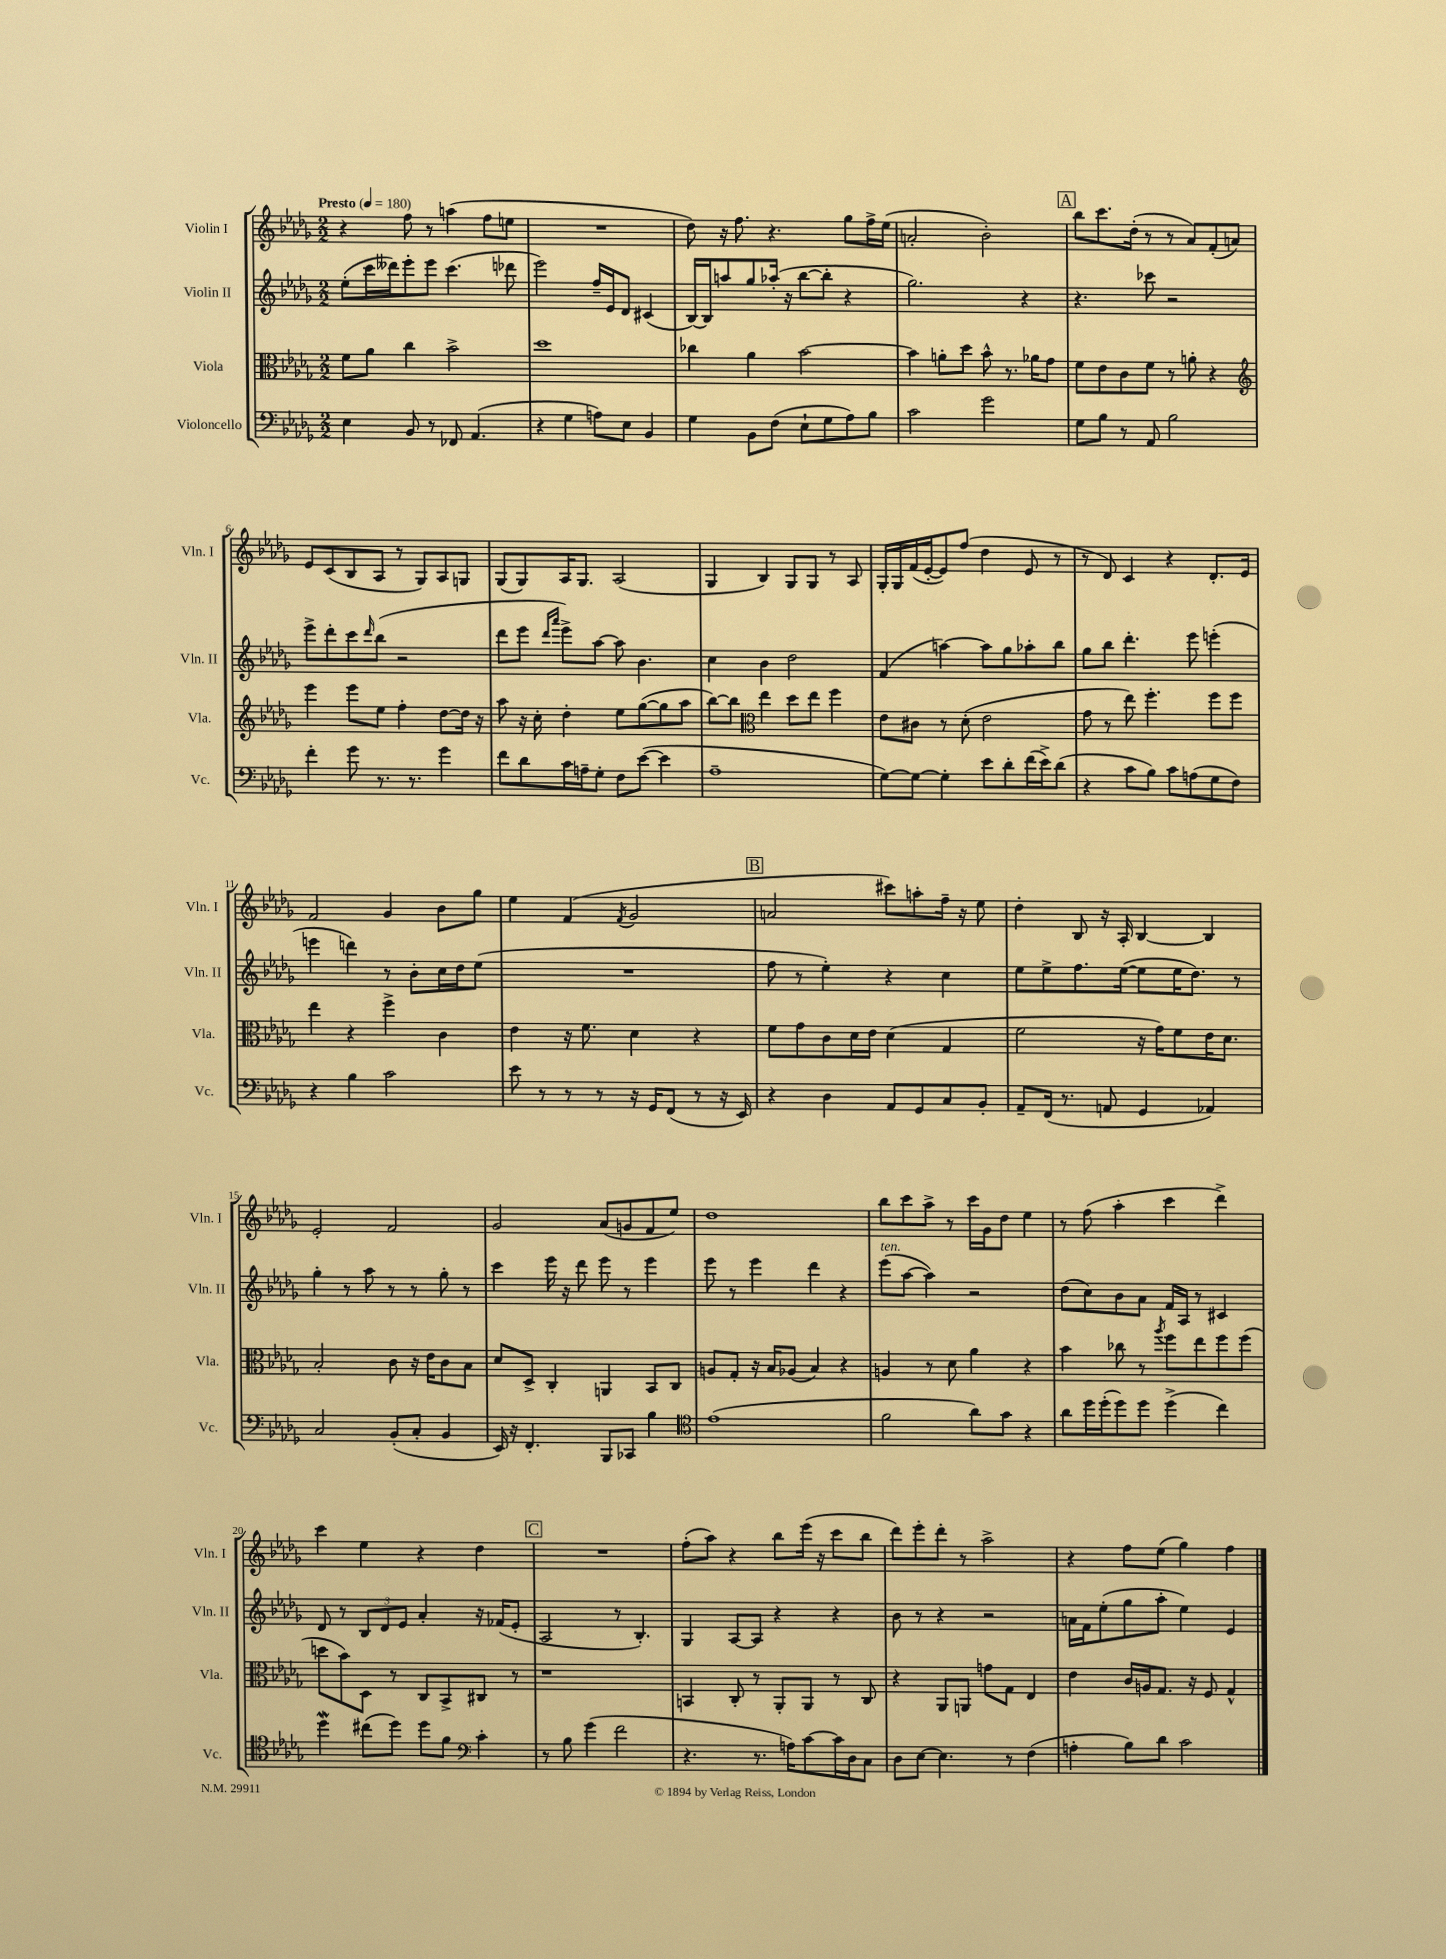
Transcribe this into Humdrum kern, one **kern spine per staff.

**kern	**kern	**kern	**kern
*staff4	*staff3	*staff2	*staff1
*clefF4	*clefC3	*clefG2	*clefG2
*k[b-e-a-d-g-]	*k[b-e-a-d-g-]	*k[b-e-a-d-g-]	*k[b-e-a-d-g-]
*M2/2	*M2/2	*M2/2	*M2/2
*MM180	*MM180	*MM180	*MM180
4E-\	8f\L	(8ee-'\L	4r
.	8a-\J	16ccc\L	.
.	.	16ddd--\J)	.
8BB-/	4cc\	8eee-'\	8ff\
8r	.	8eee-\J	8r
8FF-/	2b-^\	(4.ccc\	(4aa\
(4.AA-/	.	.	.
.	.	.	8ff\L
.	.	8ddd-\	8ee\J
=	=	=	=
4r	1dd-	2eee-\)	1r
4G-\	.	.	.
8A\L)	.	16ff~/LL	.
.	.	16e-/J	.
8E-\J	.	8d-/J	.
4BB-/	.	(4c#/	.
=	=	=	=
4G-\	4cc-\	[16B-/LL)	8dd-\)
.	.	16B-/]J	.
.	.	8aa/	16r
.	.	.	8.ff\
8BB-\L	4a-\	8gg-/	.
(8F\J	.	(16aa-'/Jk	4.r
.	.	16r	.
8E-`\L	[2b-\	[8bb-\L	.
8G-\	.	8bb-'\]J	.
8A-\)	.	4r	8gg-\L
8B-\J	.	.	16ff^\L
.	.	.	(16ee-\JJ
=	=	=	=
2c\	4b-\]	2.gg-\)	2a'/
.	8a'\L	.	.
.	8dd-\J	.	.
2g-\	8b-^^\	.	2b-'\)
.	8.r	.	.
.	.	4r	.
.	16a-\LK	.	.
.	8g-\J	.	.
=	=	=	=
8G-\L	8f\L	4.r	8bb-\L
8B-\J	8e-\	.	8.ccc\
8r	8c\	.	.
.	.	.	(16dd-'\Jk
8AA-/	8f\J	8ccc-\	8r
2B-\	8r	2r	8r
.	8a'\	.	8a-/L)
.	4r	.	(8f'/
.	.	.	8a/J)
=	=	=	=
*	*clefG2	*	*
4f'\	4eee-\	8eee-^\L	8e-/L
.	.	8ddd-'\	(8c/
8g-\	8eee-\L	8ccc\	8B-/
.	.	16qqddd-/	.
8.r	8ee-\J	(8bb-\J	8A-/J
.	4ff'\	2r	8r
8.r	.	.	.
.	.	.	8G-/L)
4g-\	[8dd-\L	.	8A-/
.	16dd-\]Jk	.	8G/J
.	16r	.	.
=	=	=	=
8f\L	8aa-\	8ddd-\L	(8G-/L
8d-\	16r	8eee-\J	8G-/)
.	16cc'\	.	.
.	.	16qqddd-/LL	.
.	.	16qqaaa-/JJ	.
16c\L	4dd-'\	8eee-^\L)	16A-/K
16A~\J	.	.	8.G-/J
8G-'\J	.	[8aa-\J	.
8F\L	8ee-\L	8aa-\]	(2A-/
([8e-\J	([8gg-\	4.b-\	.
4e-\]	8gg-\]	.	.
.	8aa-\J	.	.
=	=	=	=
1A-~	[8bb-\L)	4cc\	4G-/
.	8bb-\]J	.	.
*	*clefC3	*	*
.	4ee-\	4b-\	4B-/)
.	8dd-\L	2dd-\	8G-/L
.	8ee-\J	.	8G-/J
.	4ff\	.	8r
.	.	.	8A-/
=	=	=	=
[8G-\L)	8e-\L	(4f/	16G-'/LL
.	.	.	16G-/
8G-\_J	8c#\J	.	(16f/
.	.	.	[16e-'/J
4G-'\]	8r	[4aa\)	8e-/])
.	(8d-'\	.	(8ff/J
8e-\L	2e-\	8aa\]L	4dd-\
8d-'\	.	8gg-\	.
(16f\L	.	8aa-'\	8e-/
16e-^\J)	.	.	.
(8d-\J	.	8bb-\J	8r
=	=	=	=
4r	8g-\	8gg-\L	8r
.	8r	8bb-\J	8d-/)
8c\L	8ee-\)	4.ddd-'\	4c/
8B-\J)	4.ff'\	.	.
8c\L	.	.	4r
(8A\	.	8eee-\	.
8G-\	8ff\L	(4eee'\	8.d-'/L
8F\J)	8ff\J	.	.
.	.	.	16e-/Jk
=	=	=	=
4r	4ee-\	4eee\	2f/
4B-\	4r	4ddd\)	.
2c\	4ff^\	8r	4g-/
.	.	8b-'\L	.
.	4c\	16cc\L	8b-\L
.	.	16dd-\J	.
.	.	(8ee-\J	8gg-\J
=	=	=	=
8e-\	4e-\	1r	4ee-\
8r	.	.	.
8r	16r	.	(4f/
.	8.f\	.	.
8r	.	.	.
.	.	.	8qf/
16r	4d-\	.	2g-/
16GG-/LK	.	.	.
(8FF/J	.	.	.
8r	4r	.	.
16r	.	.	.
16EE-/)	.	.	.
=	=	=	=
4r	8f\L	8ff\	2a/
.	8g-\	8r	.
4D-\	8c\	4ee-'\)	.
.	16d-\L	.	.
.	16e-\JJ	.	.
8AA-/L	(4d-\	4r	8ccc#\L)
8GG-/	.	.	8aa'\
8C/	4G-/	4cc\	16ff~\Jk
.	.	.	16r
8BB-'/J	.	.	8ee-\
=	=	=	=
8AA-~/L	2f\	8ee-\L	4dd-'\
(16FF/Jk	.	8ee-^\	.
8.r	.	.	.
.	.	8.ff\	8B-/
8AA/	.	.	16r
.	.	([16ee-\Jk	16A-'/
4GG-/	16r	8ee-\]L	[4B-/
.	16g-\LK)	.	.
.	8f\	16ee-\K	.
.	.	8.dd-\J)	.
4AA-/)	16e-\K	.	4B-/]
.	8.d-\J	.	.
.	.	8r	.
=	=	=	=
2C/	2B-'/	4gg-'\	2e-'/
.	.	8r	.
.	.	8aa-\	.
(8BB-'/L	8c\	8r	2f/
8C'/J	16r	8r	.
.	16e-\LK	.	.
4BB-/	8c\	8gg-'\	.
.	8B-\J	8r	.
=	=	=	=
16EE-/)	8d-/L	4ccc\	2g-/
16r	.	.	.
4.FF'/	8D-^/J	.	.
.	4C'/	16eee-\	.
.	.	16r	.
.	.	8ddd-\	.
8BBB-/L	4AA/	8eee-\	(8a-/L
8CC-/J	.	8r	8g/
4B-\	8BB-/L	4eee-\	8f/
.	8C/J	.	8ee-/J)
=	=	=	=
*clefC4	*	*	*
(1e-	8A/L	8eee-\	1dd-
.	8G-'/J	8r	.
.	16r	4eee-\	.
.	16B-/LK	.	.
.	(8A-/J	.	.
.	4B-/)	4ddd-\	.
.	4r	4r	.
=	=	=	=
2f\	4A/	(8eee-\L	8bb-\L
.	.	[8aa-\J	8ccc\
.	8r	4aa-\])	8aa-^\J
.	8d-\	.	8r
8a-\L)	4a-\	2r	16ccc\LL
.	.	.	16g-\J
8g-\J	.	.	8dd-\J
4r	4r	.	4ee-\
=	=	=	=
8a-\L	4b-\	(8dd-\L	8r
16dd-\L	.	8cc\)	(8ff\
(16dd-'\J	.	.	.
8dd-\)	8cc-\	8b-\	4aa-'\
8dd-\J	8r	8a-\J	.
.	8qaa-/	.	.
(4dd-^\	8ff\L	16f/LL	4ccc\
.	.	16A-/JJ	.
.	8ee-\	8r	.
4cc\)	8ff\	4c#/	4ddd-^\)
.	(8ff\J	.	.
=	=	=	=
4dd-\	8dd\L	8d-/	4ccc\
.	8b-\)	8r	.
(8cc#\L	8D-\J	12B-/L	4ee-\
.	.	12d-/	.
8dd-\J)	8r	.	.
.	.	12e-/J	.
8dd-\L	8C/L	4a-'/	4r
8f\J	8BB-^/	.	.
*clefF4	*	*	*
4c'\	8C#/J	16r	4dd-\
.	.	(16f-/LK	.
.	8r	8e-'/J	.
=	=	=	=
8r	1r	2A-/	1r
8B-\	.	.	.
(4g-\	.	.	.
2f\	.	8r	.
.	.	4.B-'/)	.
=	=	=	=
4.r	4BB/	4G-/	(8ff'\L
.	.	.	8aa-\J)
.	8C'/	[8A-/L	4r
8.r	8r	8A-/]J	.
.	8AA-'/L	4r	8bb-\L
16A\LK)	.	.	.
[8c\	8AA-/J	.	(16eee-\Jk
.	.	.	16r
16c\]L	8r	4r	8ccc\L
16D-\J	.	.	.
8C\J	8C/	.	8bb-\J
=	=	=	=
8D-\L	4r	8b-\	8ddd-\L)
[8E-\J	.	8r	8eee-'\
4.E-\]	8AA-/L	4r	8ddd-'\J
.	8AA/J	.	8r
.	8g\L	2r	2aa-^\
8r	8G-\J	.	.
(4F\	4E-/	.	.
=	=	=	=
4A'\	4e-\	16a\LL	4r
.	.	16f\J	.
.	.	(8ee-'\	.
8B-\L)	16c/LL	8gg-\	8ff\L
.	16A/J	.	.
8d-\J	8.G-/J	8aa-'\J	(8ee-\J
2c\	.	4ee-\)	4gg-\)
.	16r	.	.
.	8F/	.	.
.	4G-^^/	4e-/	4ff\
==	==	==	==
*-	*-	*-	*-
